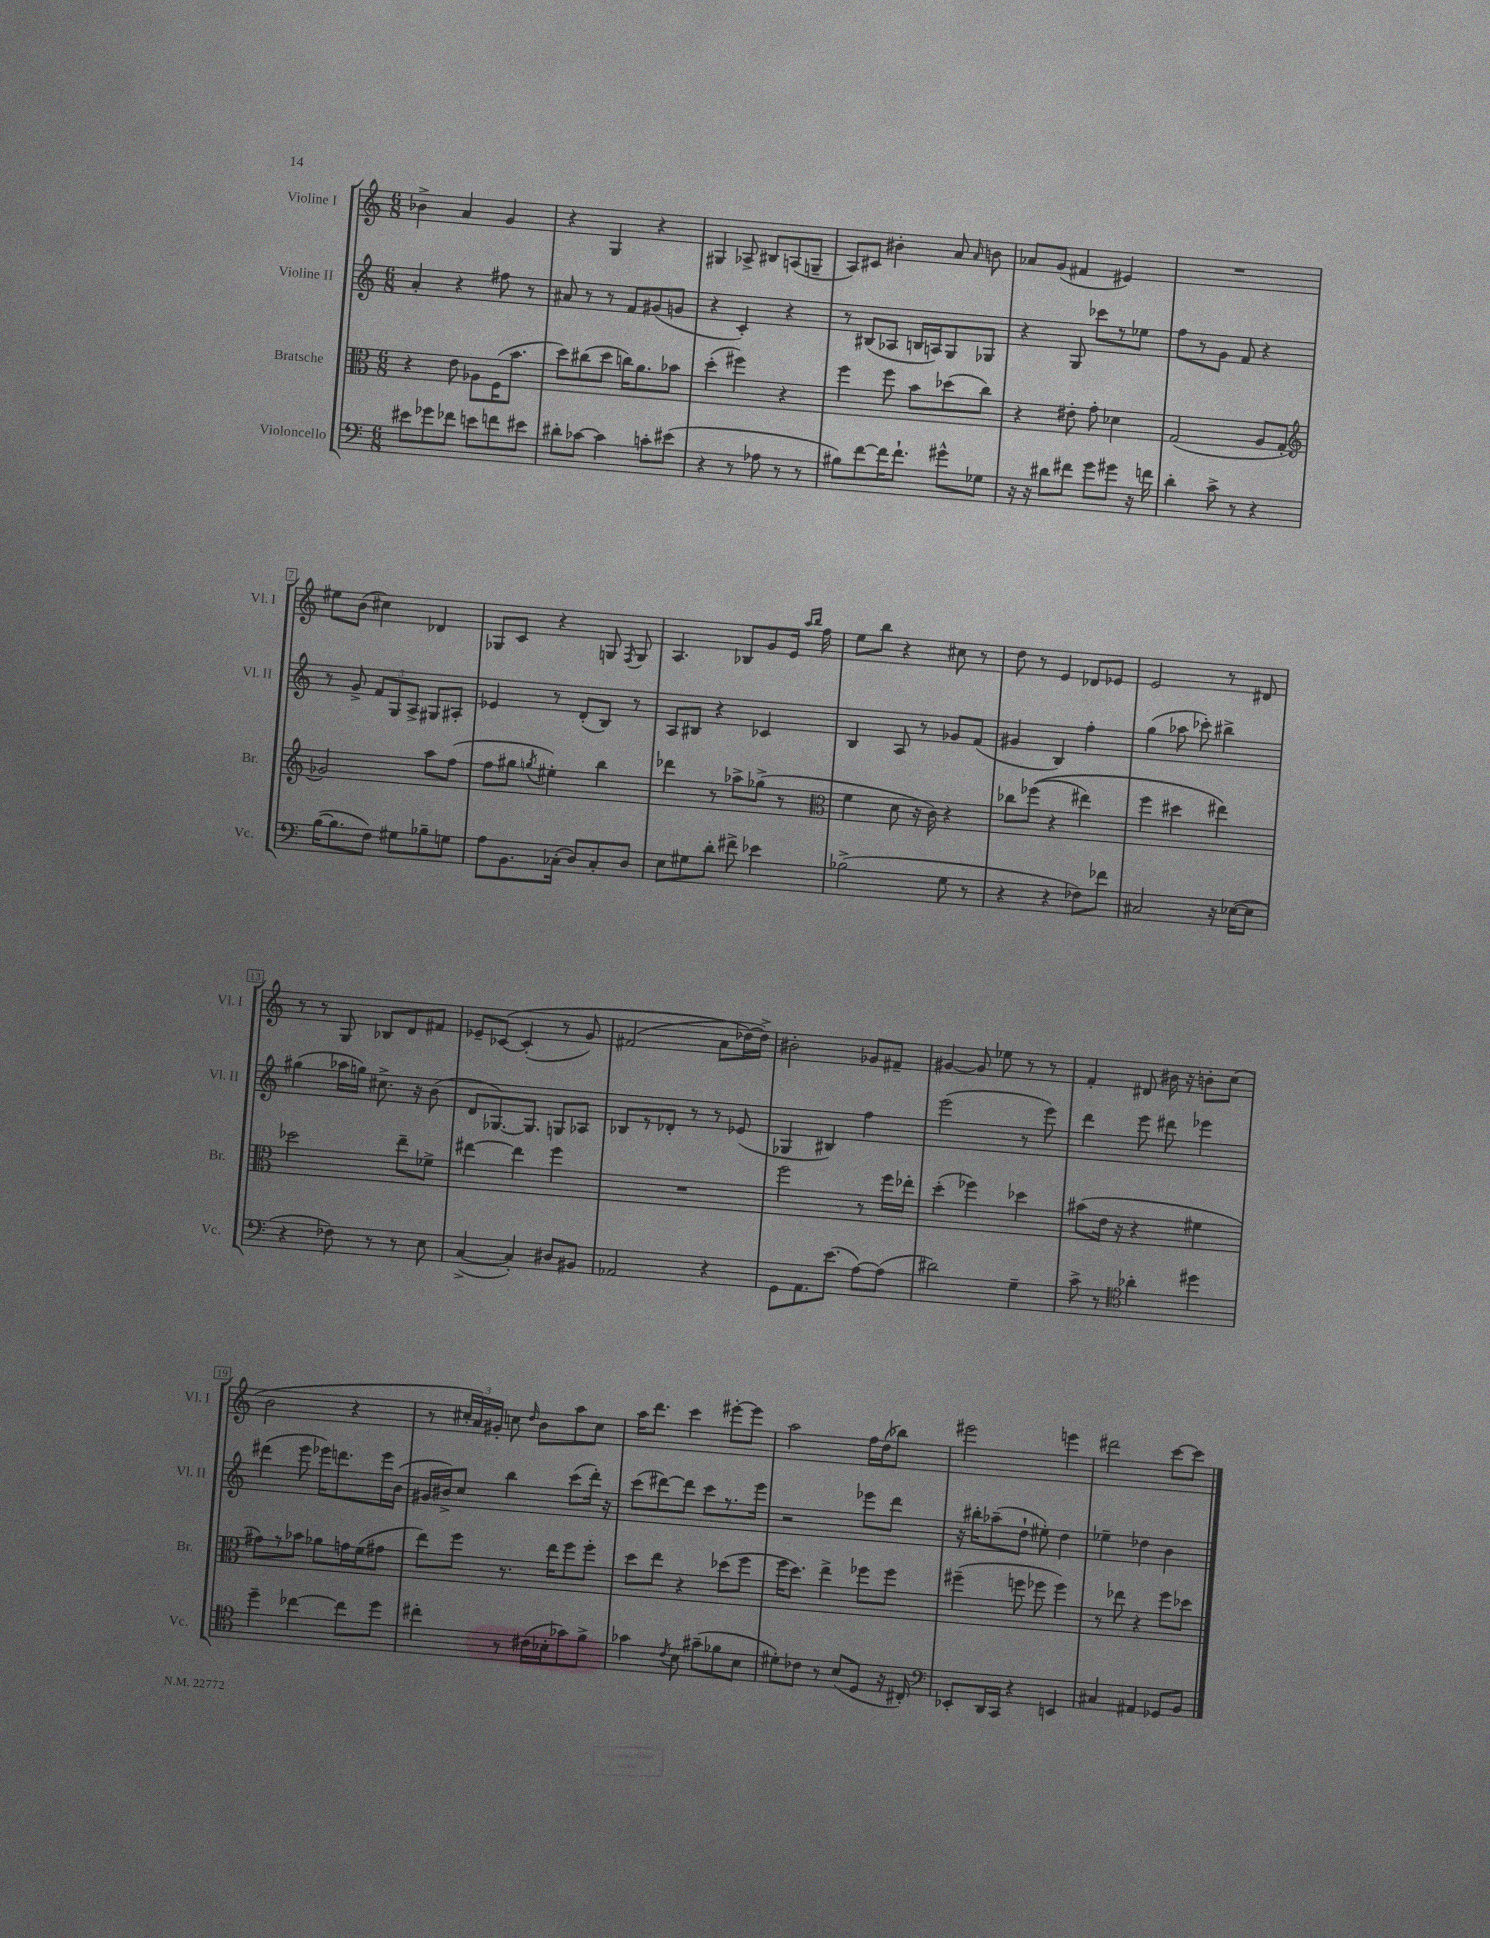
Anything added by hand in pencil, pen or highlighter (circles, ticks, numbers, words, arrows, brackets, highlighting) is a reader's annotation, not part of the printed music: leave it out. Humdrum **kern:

**kern	**kern	**kern	**kern
*staff4	*staff3	*staff2	*staff1
*clefF4	*clefC3	*clefG2	*clefG2
*k[]	*k[]	*k[]	*k[]
*M6/8	*M6/8	*M6/8	*M6/8
8e#\L	4r	4a'/	4b-^\
8g-\	.	.	.
8f-\J	8e\	4r	4a/
8e\L	8A-\L	.	.
8f\	(16F\K	8ff#\	4g/
.	8.b\J	.	.
8e#\J	.	8r	.
=	=	=	=
8d#'\L	8dd\L)	8a#/	4r
[8c-\J	(8cc#\	8r	.
4c-\]	8dd\J	8r	4G/
.	16cc\LK)	8f/L	.
.	8.a\	.	.
8c'\L	.	(8g#/	4r
(8e#\J	8b-\J	8g/J	.
=	=	=	=
4r	(4dd'\	4r	4G#/
8r	4ff#\)	4c'/)	8A-^/
8A-\	.	.	8B#/L
8r	4r	4r	(8A/
8r	.	.	8G~/J
=	=	=	=
8B#\L)	4ff\	8r	8A/L)
[8f\	.	(8B#/L	8c#/J
16f\]K	8ff\	8A-/J	4b#'\
8.f`\J	.	.	.
.	8b\L	16B/LL	.
.	.	16A/J)	.
8g#^^\L	(8dd-\	8G/	8a/
.	.	.	16qqa/
8G-\J	8cc\J)	8G-/J	8b\
=	=	=	=
16r	4r	4r	8a-/L
16r	.	.	.
8d#\L	.	.	(8g/J
8f#\J	8e#'\	8G/	4f#/
8g\L	8g'\	8ccc-\L	.
8g#\J	4d-\	8r	4e#/)
16r	.	8ee-\J	.
16f\	.	.	.
=	=	=	=
4d'\	(2G/	8ff\L	2.r
.	.	8r	.
8c^\	.	8g\J	.
8r	.	8f/	.
4r	8A/L	4r	.
.	8G'/J	.	.
=	=	=	=
*	*clefG2	*	*
([16B\LK	2g-/)	8r	8ee#\L
8.B\]	.	.	.
.	.	8g^/	(8b\J
8F\J)	.	12f/L	4cc#\)
.	.	12G/	.
8G#\L	.	.	.
.	.	12A^/J	.
8B-~\	8aa\L	8G#/L	4d-/
8G\J	(8ff\J	8A#'/J	.
=	=	=	=
8A\L	8ff\L	4e-/	8G-/L
8.BB\	8gg#\J	.	8c/J
.	8qgg/	.	.
.	4ee#'\)	8r	4r
(16C-'\Jk	.	.	.
8D/L)	.	(8d'/L	.
8C-'/	4bb\	8B/J)	8G/
.	.	.	8qF/
8D/J	.	8r	8G/
=	=	=	=
8E\L	4ddd-\	8A/L	4.A/
8G#\	.	8B#/J	.
8d'\J	8r	4r	.
8f#^\	8aa-^\L	.	8B-/L
4e-\	(8gg-^\J	4c-/	8g/
.	8r	.	16e/Jk
.	.	.	16qqaa/LL
.	.	.	16qqbb/JJ
.	.	.	16ff\
=	=	=	=
*	*clefC3	*	*
(2B-^\	4f\	4B/	8ee\L
.	.	.	8bb\J
.	8d\	8A/	4r
.	16r	8r	.
.	16c\)	.	.
8G\	4r	8g-/L	8cc#\
8r	.	(8f/J	8r
=	=	=	=
4r	8cc-\L	4g#/	8dd\
.	&((8ff-\J	.	8r
4r	4r	4B/)	4e/
8F-\L)	4ee#\)	4ff'\	8d-/L
8f-\J	.	.	8e-/J
=	=	=	=
2C#/	4ff\	(4gg\	2e/
.	4dd#\	8aa-\	.
.	.	8ccc-'\)	.
16r	4ee#\&)	4bb#^\	8r
([16E-\LK	.	.	.
8E-\]J	.	.	8d#/
=	=	=	=
4r	2dd-\	(4gg#\	8r
.	.	.	8r
8F-\)	.	16aa-\LL	8G/
.	.	16gg\JJ)	.
8r	.	8.cc#^\	8B-/L
8r	8ee~\L	.	8d/
.	.	16r	.
8E\	8f-^\J	(8b\	8f#/J
=	=	=	=
([4C^/	[4ee#\	8d/L	8e-~/L
.	.	[8.G-/)	&([8c-/J
4C'/])	4ee#\]	.	(4c-'/]
.	.	8.G-/]J	.
8D#/L	4ff\	8G/L	8r
8BB#/J	.	8A-/J	8g/)
=	=	=	=
2AA-/	2.r	8B-/L	(2f#/
.	.	8r	.
.	.	8d-'/J	.
.	.	8r	.
4r	.	8r	8a\L
.	.	(8e-/	[16dd-\L&)
.	.	.	16dd-^\]JJ)
=	=	=	=
8GG\L	2ff\	4G-/	2b#'\
8.AA\	.	.	.
.	.	4B#/)	.
(8.e\J	.	.	.
[8A\L)	8r	4ff\	8g-/L
(8A\]J	16ff\LL	.	8f#~/J
.	16ee-'\JJ	.	.
=	=	=	=
2d#\)	(4dd'\	(2eee\	[4g#/
.	4ff-\)	.	8g#/]
.	.	.	8ee-\
4G~\	4dd-\	8r	8r
.	.	8eee\)	8r
=	=	=	=
8c^\	(8b#\L	4ddd\	4f'/
8r	16e\Jk	.	.
.	16r	.	.
*clefC4	*	*	*
4a-'\	4r	8eee\	8d#/
.	.	8ddd#\	16b#\
.	.	.	16r
4dd#\	4f#\	4eee-\	8b'\L
.	.	.	(8cc\J
=	=	=	=
4dd~\	8g#\L)	(4ddd#\	2b\
.	8r	.	.
[4cc-\	8b-\J	8eee\	.
.	8a-\L	16eee-\LK)	.
.	.	8.ddd\	.
8cc-\]L	16g\L	.	4r
.	(16f\J	.	.
8dd\J	8g#\J	16eee-\L	.
.	.	(16b\JJ	.
=	=	=	=
4cc#'\	8ee\L)	16g#/LL	8r
.	.	16b#^/J)	.
.	8ff\J	8cc/J	24cc#'/LL
.	.	.	24a/)
.	.	.	24g#'/JJ
8r	8.r	4bb\	8cc\
.	.	.	16qqdd/
(16c#\LL	.	.	8b\L
16B-'\J	16ee\LK	.	.
8g-\)	8ff\	(8ccc\L	8aa\
8f^\J	8ff'\J	16ddd'\Jk)	8cc\J
.	.	16r	.
=	=	=	=
4g-\	8dd\L	(8ccc\L	16aa\LK
.	.	.	8.ddd\J
.	8ee\J	[8ddd#\)	.
8qc/	.	.	.
8B\	4r	8ddd#\]J	4ccc\
(8g#~\L	.	8ccc\L	.
8f-\	(8dd-\L	8.r	[8eee#'\L
8B\J	8ff\J	.	8eee#\]J
.	.	16eee\Jk	.
=	=	=	=
8d#'\L)	16ff\LK	2r	2aa\
.	8.dd\J)	.	.
8c-\J	.	.	.
8r	4ee^\	.	.
(8B/L	.	.	.
8D/J	8ff-\L	8eee-\L	16ff\LL
.	.	.	(16dd\J
16r	8ff-\J	8ddd\J	8bb-\J)
16C#'/)	.	.	.
=	=	=	=
*clefF4	*	*	*
8EE-'/L	(4ff#~\	16r	2eee#\
.	.	16bb#'\LK	.
16DD/L	.	(8aa-~\	.
16CC/JJ	.	.	.
4r	8ff\	8dd`\J	.
.	8ff-\	8ee#'\)	.
4EE/	4ff-\)	4dd\	4eee\
=	=	=	=
4C#/	8r	4ee-~\	2ddd#\
.	8ee-\	.	.
4AA#/	4r	4dd-\	.
8GG-/L	8ff\L	4b\	[8ccc\L
8BB/J	8dd-\J	.	8ccc\]J
==	==	==	==
*-	*-	*-	*-
